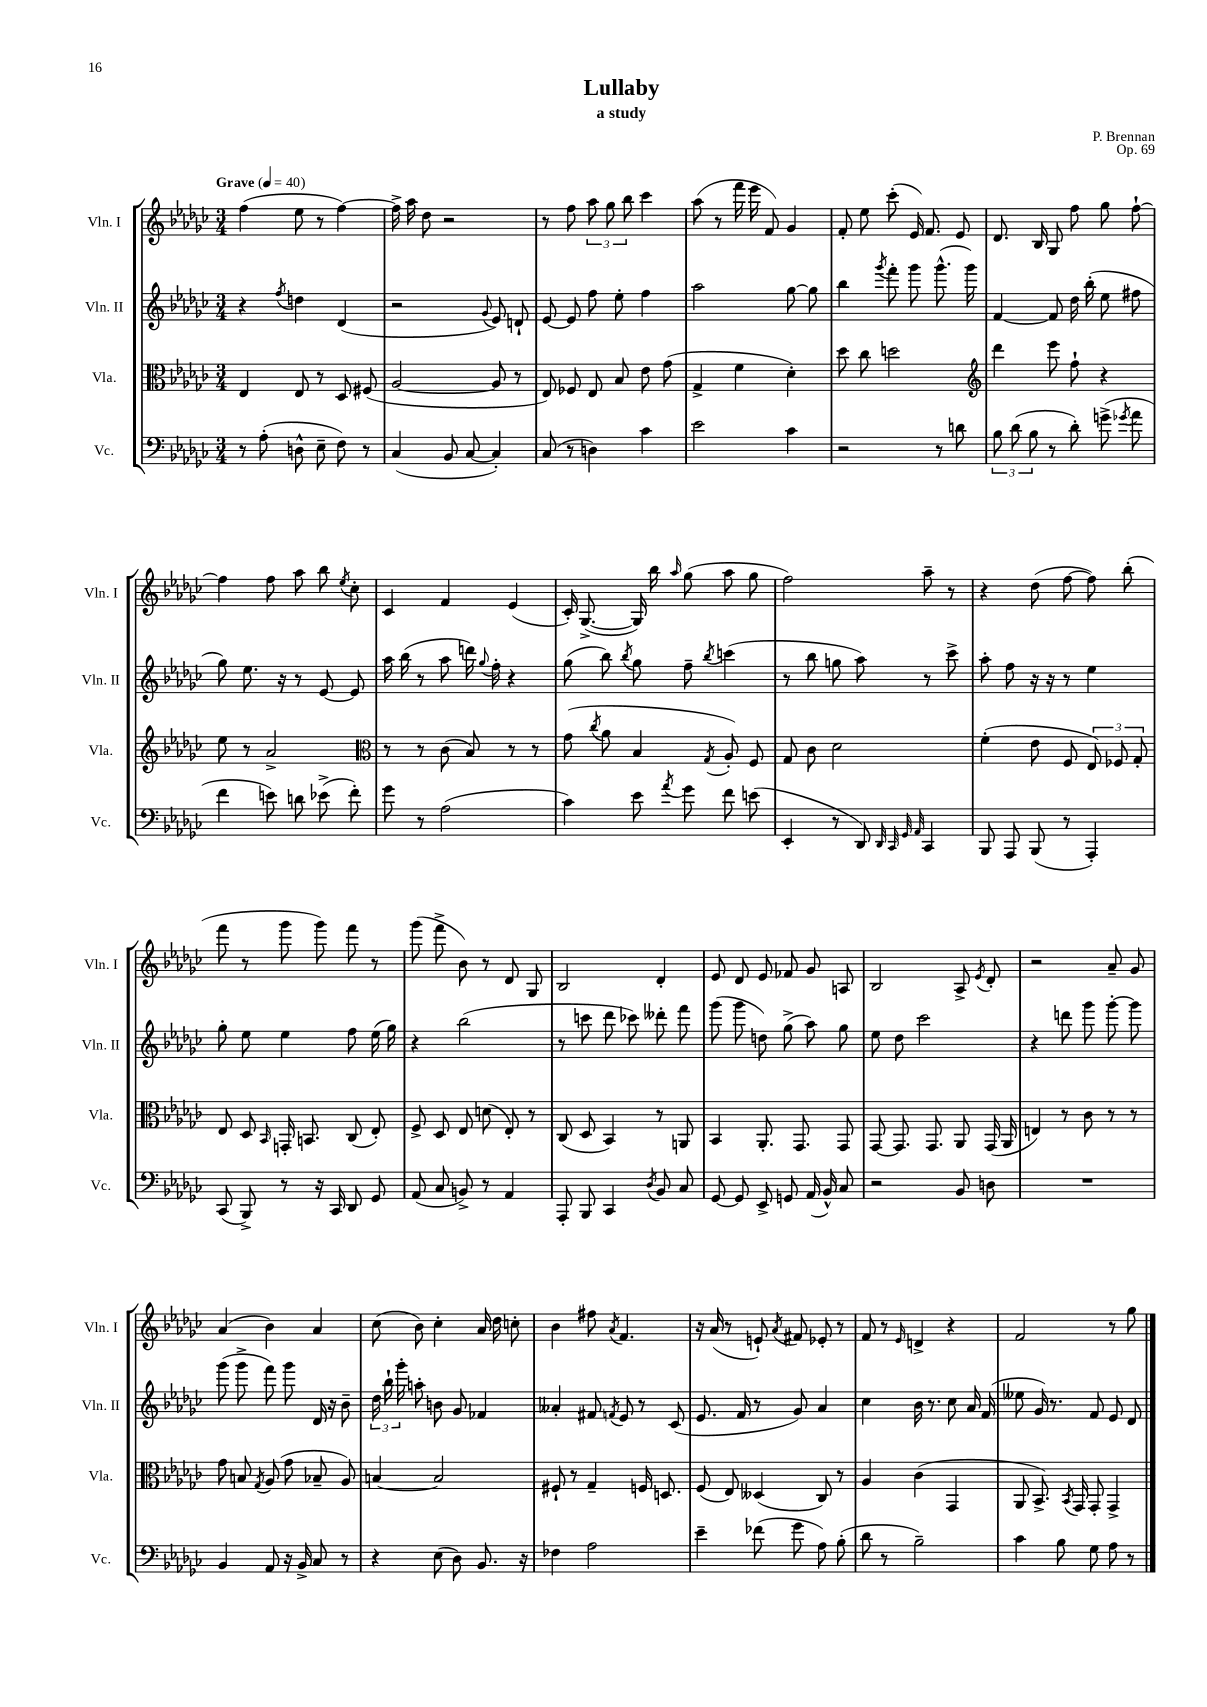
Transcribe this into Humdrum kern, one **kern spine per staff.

**kern	**kern	**kern	**kern
*staff4	*staff3	*staff2	*staff1
*clefF4	*clefC3	*clefG2	*clefG2
*k[b-e-a-d-g-c-]	*k[b-e-a-d-g-c-]	*k[b-e-a-d-g-c-]	*k[b-e-a-d-g-c-]
*M3/4	*M3/4	*M3/4	*M3/4
*MM40	*MM40	*MM40	*MM40
8r	4E-	4r	(4ff
(8A-'	.	.	.
.	.	8qff	.
8D^^	8E-	4dd	8ee-
8E-~	8r	.	8r
8F)	8D-	(4d-	[4ff)
8r	(8F#	.	.
=	=	=	=
(4C-	[2A-	2r	16ff^]
.	.	.	16aa-
.	.	.	8dd-
8BB-	.	.	2r
[8C-	.	.	.
.	.	8qqg-	.
4C-'])	8A-]	8e-)	.
.	8r	8d`	.
=	=	=	=
(8C-	8E-)	[8e-	8r
8r	8F-	8e-]	8ff
4D)	8E-	8ff	12aa-
.	.	.	12gg-
.	8B-	8ee-'	.
.	.	.	12bb-
4c-	8e-	4ff	4ccc-
.	(8g-	.	.
=	=	=	=
2e-	4G-^	2aa-	(8aa-
.	.	.	8r
.	4f	.	16fff
.	.	.	16eee-
.	.	.	8f)
4c-	4d-')	[8gg-	4g-
.	.	8gg-]	.
=	=	=	=
2r	8dd-	4bb-	8f'
.	8cc-	.	8ee-
.	.	8qggg-	.
.	2dd	8fff'	(8ccc-'
.	.	8ggg-	16e-)
.	.	.	8.f
8r	.	(8.ggg-^^	.
8d	.	.	8e-
.	.	16ggg-)	.
=	=	=	=
*	*clefG2	*	*
12B-	4ddd-	[4f	8.d-
(12d-	.	.	.
12B-	.	.	.
.	.	.	16B-
8r	8eee-	8f]	8G-
8d-')	8ff`	16dd-	8ff
.	.	(16bb-'	.
(8g^	4r	8ee-	8gg-
8qg-	.	.	.
8a-	.	8ff#	[8ff`
=	=	=	=
4f	8ee-	8gg-)	4ff]
.	8r	8.ee-	.
8e)	2a-^	.	8ff
.	.	16r	.
8d	.	8r	8aa-
(8e-^	.	[8e-	8bb-
.	.	.	8qee-
8f')	.	8e-]	8cc-'
=	=	=	=
*	*clefC3	*	*
8g-	8r	16aa-	4c-
.	.	(16bb-	.
8r	8r	8r	.
(2A-	(8c-	8aa-	4f
.	8B-)	16ddd)	.
.	.	8qqgg-	.
.	.	16ff'	.
.	8r	4r	(4e-
.	8r	.	.
=	=	=	=
4c-)	(8g-	(8gg-	16c-')
.	.	.	([8.G-^
.	8qcc-	.	.
.	8a-	8bb-)	.
.	.	8qbb-	.
8e-	4B-	8gg-	16G-])
.	.	.	16bb-
8qa-	.	.	16qqaa-
8g-	.	8ff~	(8gg-
.	8qG-	8qbb-	.
8f	8A-')	(4ccc	8aa-
(8e	8F	.	8gg-
=	=	=	=
4EE-'	8G-	8r	2ff)
.	8c-	8bb-	.
8r	2d-	8gg	.
8DD-)	.	8aa-)	.
32qqDD-	.	.	.
32qqCC-	.	.	.
32qqGG-	.	.	.
32qqAA-	.	.	.
4CC-	.	8r	8aa-~
.	.	8ccc-^	8r
=	=	=	=
8BBB-	(4f'	8aa-'	4r
8AAA-	.	8ff	.
(8BBB-	8e-	16r	(8dd-
.	.	16r	.
8r	8F	8r	[8ff
4AAA-')	12E-)	4ee-	8ff])
.	12F-	.	.
.	.	.	(8bb-'
.	12G-'	.	.
=	=	=	=
(8CC-	8E-	8gg-'	8fff
8BBB-^)	8D-	8ee-	8r
.	16qqBB-	.	.
8r	16GG'	4ee-	8ggg-
.	8.BB	.	.
16r	.	.	8ggg-)
16CC-	.	.	.
8DD-	(8C-	8ff	8fff
8GG-	8E-')	(16ee-	8r
.	.	16gg-)	.
=	=	=	=
(8AA-	8F^	4r	(8ggg-
8C-	8D-	.	8fff^
8BB^)	8E-	(2bb-	8b-)
8r	(8d	.	8r
4AA-	8E-')	.	8d-
.	8r	.	8G-
=	=	=	=
8AAA-'	(8C-	8r	2B-
8BBB-	8D-	8ccc	.
4CC-	4BB-)	8ddd-	.
.	.	8ccc-)	.
8qD-	.	.	.
8BB-	8r	8ddd--'	4d-'
8C-	8AA	8fff	.
=	=	=	=
[8GG-	4BB-	(8ggg-	8e-
8GG-]	.	8ggg-	8d-
8EE-^	8.AA-'	8dd)	8e-
8GG	.	(8gg-^	8f-
.	8.GG-	.	.
(16AA-	.	8aa-)	8g-
16BB-^^)	.	.	.
8C-	8GG-	8gg-	8A
=	=	=	=
2r	[8GG-	8ee-	2B-
.	8.GG-]	8dd-	.
.	.	2ccc-	.
.	8.GG-	.	.
8BB-	8AA-	.	8A-^
.	.	.	8qe-
8D	(16GG-	.	8d-'
.	16AA-	.	.
=	=	=	=
2.r	4E)	4r	2r
.	8r	8ddd	.
.	8c-	8ggg-	.
.	8r	[8ggg-'	8a-~
.	8r	8ggg-]	8g-
=	=	=	=
4BB-	8g-	(8ggg-	(4a-
.	8B	8ggg-^	.
.	8qG-	.	.
8AA-	(8A-	8fff)	4b-)
16r	8g-	8ggg-	.
16BB-^	.	.	.
8C-	8B-~	16d-	4a-
.	.	16r	.
8r	8A-)	8b-~	.
=	=	=	=
4r	[4B	24dd-	(8cc-
.	.	24bb-`	.
.	.	24ggg-'	.
.	.	8aa'	8b-)
(8E-	2B]	8b	4cc-'
8D-)	.	8g-	.
8.BB-	.	4f-	16a-
.	.	.	16dd-
.	.	.	8cc'
16r	.	.	.
=	=	=	=
4F-	8F#`	4a--'	4b-
.	8r	.	.
2A-	4G-~	8f#	8ff#
.	.	8qf	8qa-
.	.	8e-	4.f
.	16F	8r	.
.	8.D	.	.
.	.	(8c-	.
=	=	=	=
4e-~	(8F	8.e-	16r
.	.	.	(16a-
.	8E-)	.	8r
.	.	16f	.
(8f-	(4D--	8r	8e`)
.	.	.	8qa-
8g-	.	8g-)	8f#
8A-)	8C-)	4a-	8e-'
(8B-'	8r	.	8r
=	=	=	=
8d-	4A-	4cc-	8f
8r	.	.	8r
.	.	.	16qqe-
2B-~)	(4c-	16b-	4d^
.	.	8.r	.
.	4GG-	8cc-	4r
.	.	16a-	.
.	.	(16f	.
=	=	=	=
4c-	8AA-	8ee--	2f
.	8.BB-^)	16g-)	.
.	.	8.r	.
8B-	.	.	.
.	8qBB-	.	.
.	16GG-	.	.
8G-	8GG-'	8f	.
8A-	4GG-^	8e-	8r
8r	.	8d-	8gg-
==	==	==	==
*-	*-	*-	*-
